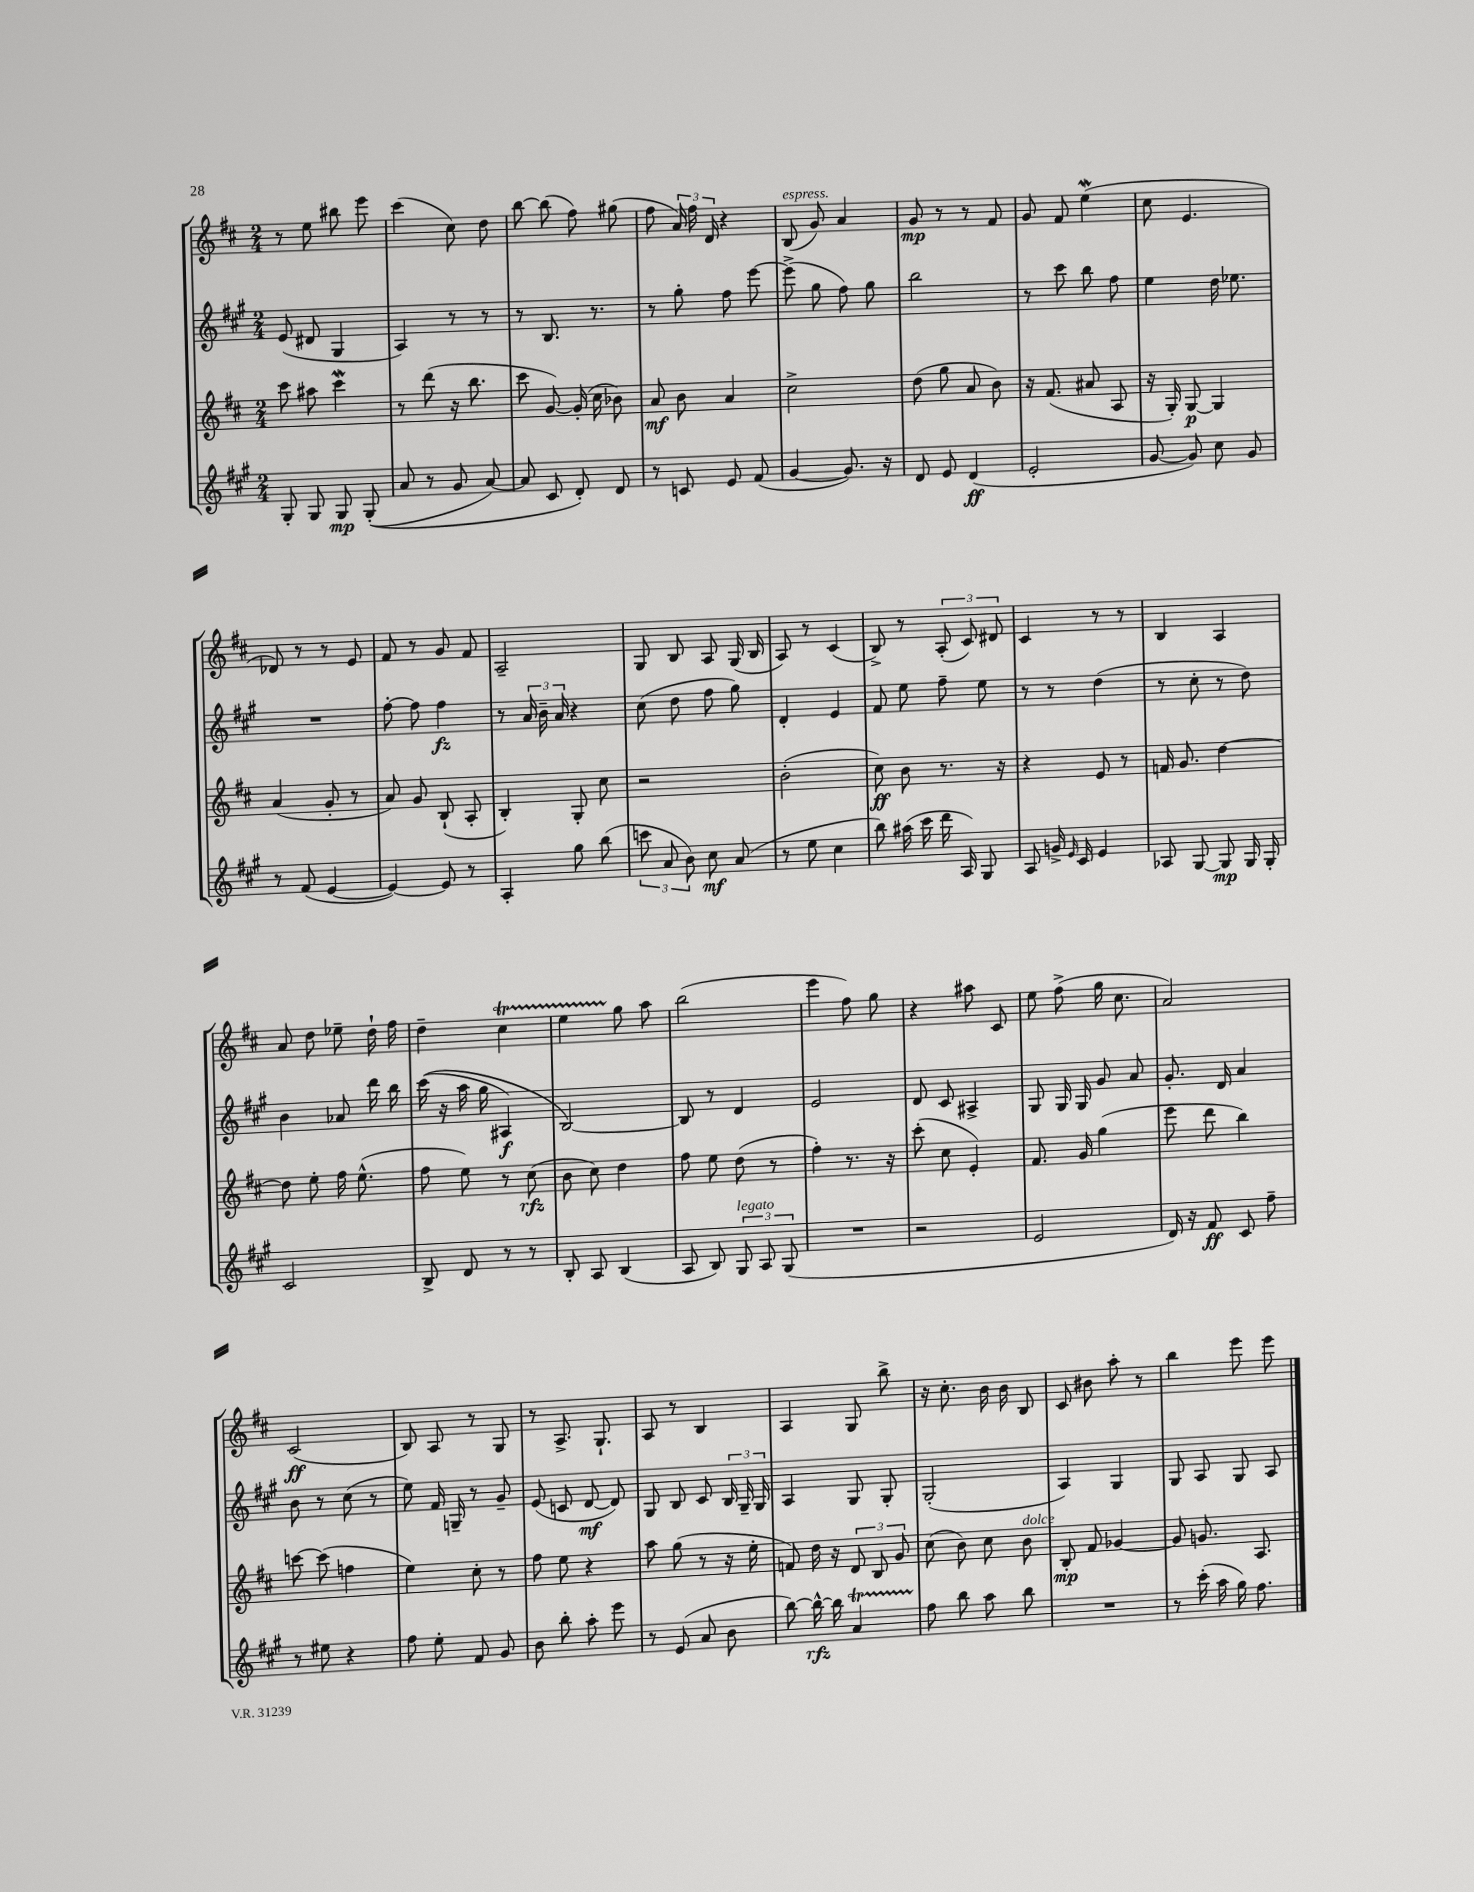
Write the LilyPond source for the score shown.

<<
\new StaffGroup <<
\new Staff = "s0" {
    \clef treble \key d \major \numericTimeSignature \time 2/4
    \autoBeamOff r8 e''8 bis''8 e'''8 |
    cis'''4( cis''8) d''8 |
    b''8~ b''8( fis''8) gis''8( |
    fis''8 \tuplet 3/2 { a'16) fis''16 d'16 } r4 |
    b8^\markup { \italic "espress." }( g'8) a'4 |
    g'8\mp r8 r8 fis'8 |
    g'8 fis'8 e''4\mordent( |
    cis''8 e'4. |
    des'8) r8 r8 e'8 |
    fis'8 r8 g'8 fis'8 |
    a2-- |
    g8 b8 a8 g16( b16 |
    a8) r8 cis'4( |
    b8->) r8 \tuplet 3/2 { a8-.( cis'8) dis'8 } |
    cis'4 r8 r8 |
    b4 a4 |
    a'8 d''8 ees''8-- d''16-! fis''16 |
    d''4-- cis''4\startTrillSpan |
    e''4 g''8\stopTrillSpan a''8 |
    b''2( |
    e'''4 fis''8) g''8 |
    r4 ais''8 cis'8 |
    e''8 fis''8->( g''16 cis''8. |
    a'2) |
    cis'2\ff( |
    b8) a8 r8 g8 |
    r8 a8.-> g8.-! |
    a8 r8 b4 |
    a4 g8 b''8-> |
    r16 cis''8.-. b'16 b'16 b8 |
    cis'8 bis'8 a''8-. r8 |
    b''4 e'''8 e'''8 \bar "|." |
}
\new Staff = "s1" {
    \clef treble \key a \major \numericTimeSignature \time 2/4
    \autoBeamOff e'8( dis'8 gis4 |
    a4) r8 r8 |
    r8 b8. r8. |
    r8 gis''8-. fis''8 e'''8~ |
    e'''8->( gis''8 fis''8) gis''8 |
    b''2 |
    r8 cis'''8 b''8 fis''8 |
    e''4 d''16 ees''8. |
    R2 |
    fis''8~-. fis''8 fis''4\fz |
    r8 \tuplet 3/2 { a'16 b'16-- a'16 } r4 |
    cis''8( d''8 fis''8 gis''8) |
    d'4-. e'4 |
    fis'8 e''8 fis''8-- e''8 |
    r8 r8 d''4( |
    r8 cis''8-. r8 d''8) |
    b'4 aes'8 d'''16 b''16 |
    cis'''16(\( r16 a''16 gis''16 ais4\f) |
    b2~\) |
    b8 r8 d'4 |
    e'2 |
    d'8 cis'8 ais4-> |
    gis8 gis16 gis16 gis'8 a'8 |
    gis'8.-. d'16 a'4 |
    b'8 r8 cis''8( r8 |
    e''8) fis'16 g16-- r8 gis'8-- |
    e'8( c'8 d'8~\mf d'8) |
    gis8 b8 cis'8 \tuplet 3/2 { b16 gis16-- gis16 } |
    a4 gis8 gis8-. |
    gis2-.( |
    a4) gis4 |
    gis8 a8 gis8 a8 \bar "|." |
}
\new Staff = "s2" {
    \clef treble \key d \major \numericTimeSignature \time 2/4
    \autoBeamOff cis'''8 ais''8 cis'''4\mordent |
    r8 d'''8( r16 b''8. |
    cis'''8 g'8~) g'16-.( cis''16 bes'8) |
    a'8\mf b'8 a'4 |
    cis''2-> |
    d''8( g''8 a'8 b'8) |
    r16 fis'8.( ais'8 a8 |
    r16 g16-.) g8~\p g4 |
    a'4( g'8-. r8 |
    a'8) g'8 b8-!( a8-. |
    b4-.) g8-. cis''8 |
    r2 |
    b'2-.( |
    cis''8\ff) b'8 r8. r16 |
    r4 e'8 r8 |
    f'16 g'8. d''4~ |
    d''8 e''8-. fis''16 e''8.-^( |
    fis''8 e''8) r8 cis''8\rfz( |
    b'8 cis''8) d''4 |
    fis''8 e''8 d''8( r8 |
    fis''4-.) r8. r16 |
    cis'''8-.( cis''8 e'4-.) |
    fis'8. g'16 g''4( |
    e'''8 d'''8 b''4) |
    c'''8~ c'''8( f''4 |
    e''4) cis''8-. r8 |
    fis''8 e''8 r4 |
    a''8 g''8( r8 r16 e''16-. |
    f'8) d''16 r16 \tuplet 3/2 { d'8 b8 g'8 } |
    cis''8( b'8) cis''8 b'8^\markup { \italic "dolce" } |
    b8-.\mp fis'8 ges'4~ |
    ges'8 g'8. a8. \bar "|." |
}
\new Staff = "s3" {
    \clef treble \key a \major \numericTimeSignature \time 2/4
    \autoBeamOff gis8-. gis8 gis8\mp gis8-.(\( |
    a'8 r8 gis'8 a'8~) |
    a'8 cis'8 d'8-.\) d'8 |
    r8 c'8 e'8 fis'8( |
    gis'4~ gis'8.) r16 |
    d'8 e'8 d'4\ff( |
    e'2-. |
    gis'8~ gis'8) cis''8 gis'8 |
    r8 fis'8( e'4~ |
    e'4~) e'8 r8 |
    a4-. gis''8 b''8( |
    \tuplet 3/2 { c'''8 a'8 b'8) } cis''8\mf a'8( |
    r8 e''8 cis''4 |
    b''8) ais''16( cis'''16 d'''16 a16) gis8 |
    a8 g'16-> \grace { e'16 } cis'16 e'4 |
    aes8 gis8~ gis8\mp gis16 gis16-. |
    cis'2 |
    b8-> d'8 r8 r8 |
    b8-. a8 b4( |
    a8 b8) \tuplet 3/2 { gis8^\markup { \italic "legato" } a8 gis8( } |
    R2 |
    r2 |
    e'2 |
    d'16) r16 fis'8\ff cis'8 fis''8-- |
    r8 eis''8 r4 |
    fis''8 e''8-. fis'8 gis'8 |
    b'8 b''8-. a''8-. e'''8 |
    r8 e'8( a'8 b'8 |
    b''8~) b''16~-^\rfz b''16 a'4\startTrillSpan |
    fis''8\stopTrillSpan b''8 a''8 b''8 |
    R2 |
    r8 cis'''16-.( a''16 gis''16) fis''8. \bar "|." |
}
>>
>>
\layout { \context { \Score \remove "Bar_number_engraver" } }
